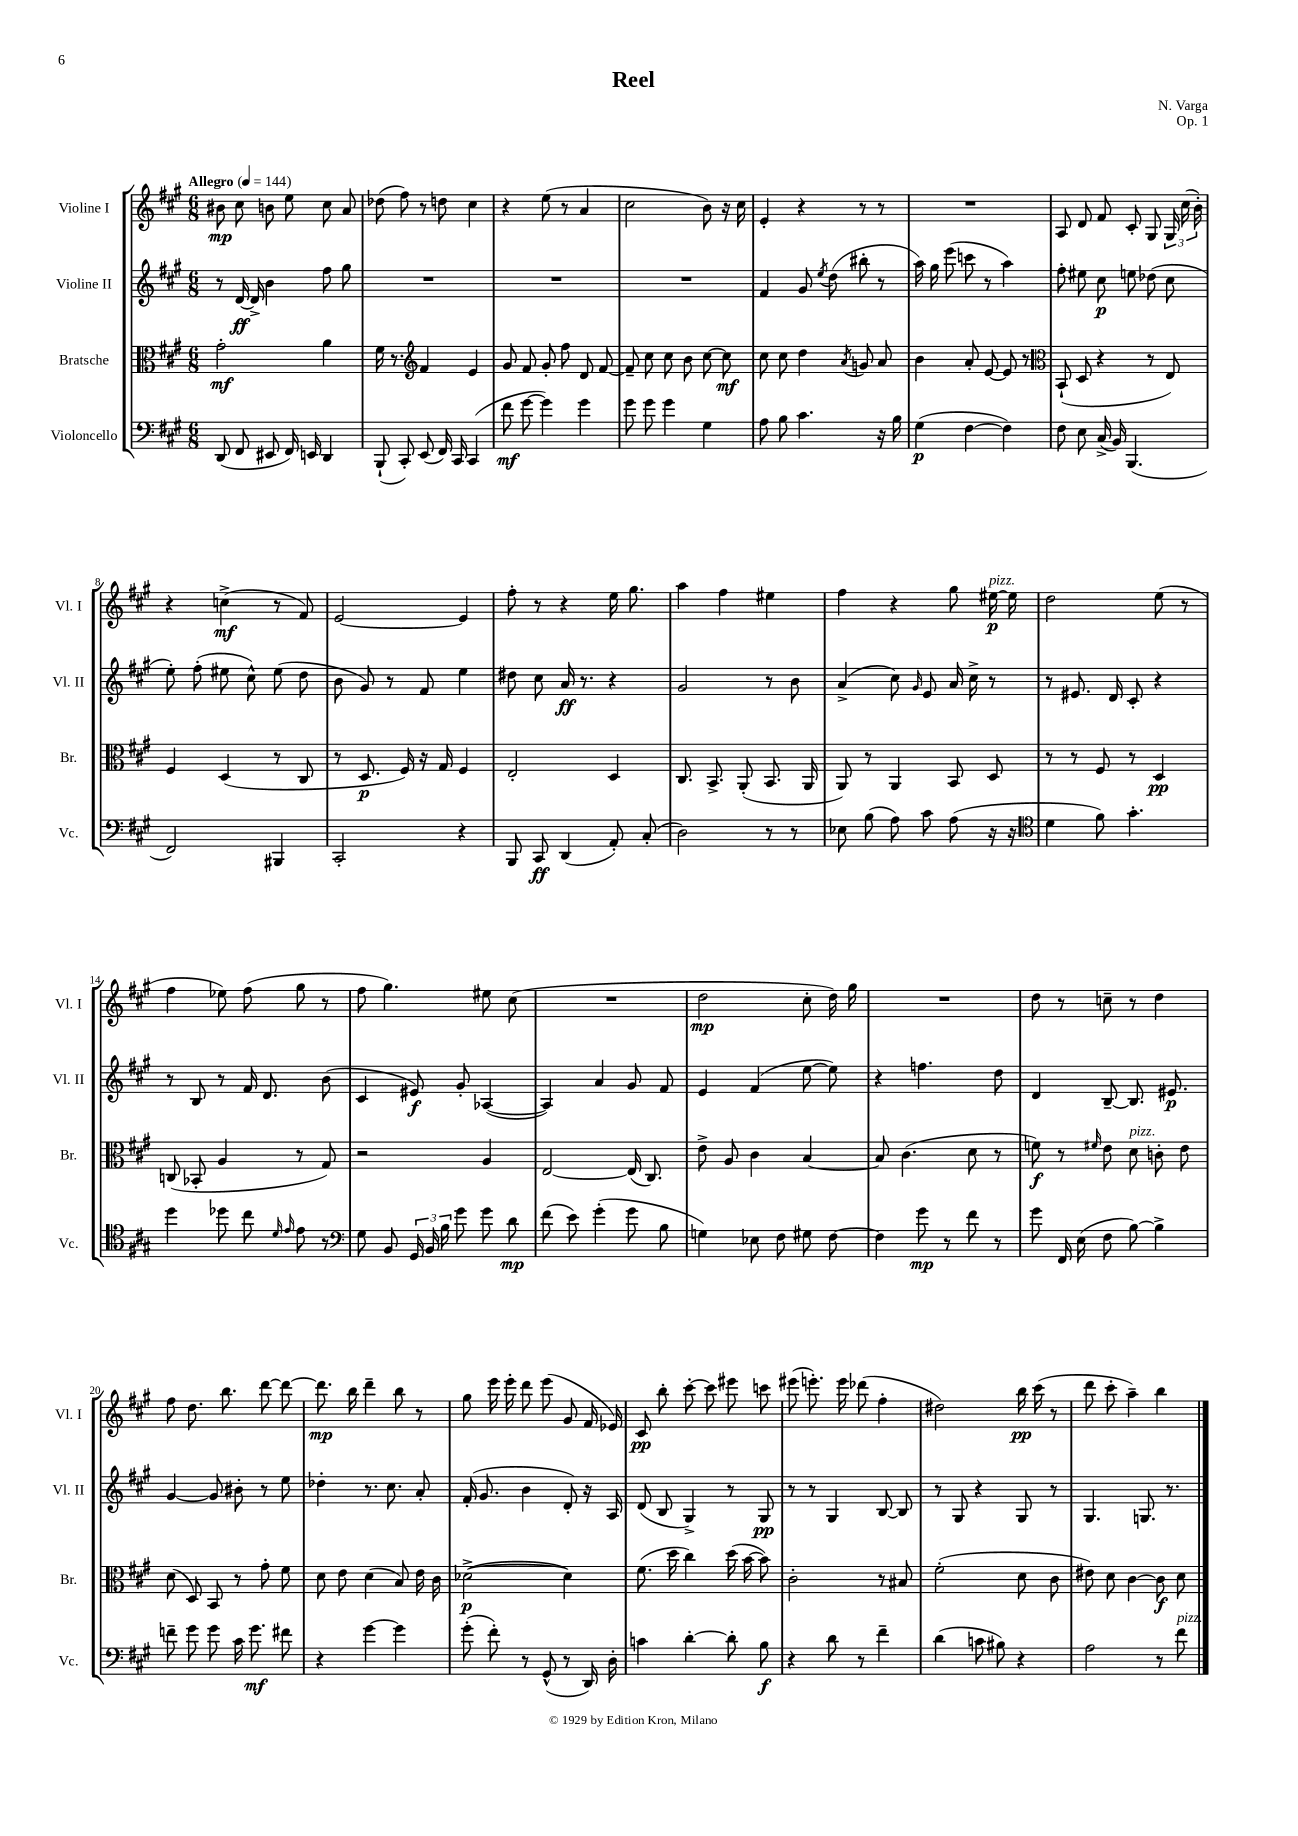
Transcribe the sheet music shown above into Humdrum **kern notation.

**kern	**kern	**kern	**kern
*staff4	*staff3	*staff2	*staff1
*clefF4	*clefC3	*clefG2	*clefG2
*k[f#c#g#]	*k[f#c#g#]	*k[f#c#g#]	*k[f#c#g#]
*M6/8	*M6/8	*M6/8	*M6/8
*MM144	*MM144	*MM144	*MM144
(8DD/	2g#'\	8r	8b#\
8FF#/	.	[16d/	8cc#\
.	.	16d^/]	.
8EE#/	.	4b\	8b\
16FF#/)	.	.	8ee\
16EE/	.	.	.
4DD/	4a\	8ff#\	8cc#\
.	.	8gg#\	8a/
=	=	=	=
(8BBB`/	16f#\	2.r	(8dd-\
.	8.r	.	.
8CC#'/)	.	.	8ff#\)
*	*clefG2	*	*
(8EE/	4f#/	.	8r
16FF#/)	.	.	8dd\
16CC#/	.	.	.
(4CC#/	4e/	.	4cc#\
=	=	=	=
8f#\	8g#/	2.r	4r
[8g#\	8f#/	.	.
4g#\])	8g#'/	.	(8ee\
.	8ff#\	.	8r
4g#\	8d/	.	4a/
.	[8f#/	.	.
=	=	=	=
8g#\	8f#~/]	2.r	2cc#\
8g#\	8cc#\	.	.
4g#\	8cc#\	.	.
.	8b\	.	.
4G#\	[8cc#\	.	8b\)
.	8cc#\]	.	16r
.	.	.	16cc#\
=	=	=	=
8A\	8cc#\	4f#/	4e'/
8B\	8cc#\	.	.
4.c#\	4dd\	8g#/	4r
.	.	8qee/	.
.	.	(8dd\	.
.	8qa/	.	.
.	8g/	8bb#'\	8r
16r	8a/	8r	8r
16B\	.	.	.
=	=	=	=
(4G#\	4b\	16aa\)	2.r
.	.	16gg#\	.
.	.	(8eee\	.
[4F#\	8a'/	8ccc\	.
.	[8e/	8r	.
4F#\])	8e/]	4aa\)	.
.	8r	.	.
=	=	=	=
*	*clefC3	*	*
8F#\	(8BB`/	8ff#'\	8A/
8E\	8D/	8ee#\	8d/
(16C#^/	4r	8cc#\	8f#/
16BB/)	.	.	.
(4.BBB/	.	8ee\	8c#'/
.	8r	(8dd-\	8G#/
.	8E/)	8cc#\	24G#/
.	.	.	(24cc#\
.	.	.	24b'\)
=	=	=	=
2FF#/)	4F#/	8ee'\)	4r
.	.	(8ff#'\	.
.	(4D/	8ee#\	(4cc^\
.	.	8cc#^^\)	.
4BBB#/	8r	(8ee#\	8r
.	8C#/	8dd\	8f#/)
=	=	=	=
2CC#'/	8r	8b\	[2e/
.	8.D/	8g#/)	.
.	.	8r	.
.	16F#/)	.	.
.	16r	8f#/	.
.	16G#/	.	.
4r	4F#/	4ee\	4e/]
=	=	=	=
8BBB/	2E'/	8dd#\	8ff#'\
8CC#/	.	8cc#\	8r
(4DD/	.	16a/	4r
.	.	8.r	.
8AA'/)	4D/	4r	16ee\
.	.	.	8.gg#\
(8C#'/	.	.	.
=	=	=	=
2D\)	8.C#/	2g#/	4aa\
.	8.BB^/	.	.
.	.	.	4ff#\
.	(8AA'/	.	.
8r	8.BB/	8r	4ee#\
8r	.	8b\	.
.	16AA/	.	.
=	=	=	=
8E-\	8AA/)	(4a^/	4ff#\
(8B\	8r	.	.
8A\)	4AA/	8cc#\)	4r
.	.	16qqg#/	.
8c#\	.	8e/	.
(8A\	8BB/	16a/	8gg#\
.	.	16cc#^\	.
16r	8D/	8r	[16ee#\
16r	.	.	16ee#\]
=	=	=	=
*clefC4	*	*	*
4d\	8r	8r	2dd\
.	8r	8.e#/	.
8f#\)	8F#/	.	.
.	.	16d/	.
4.g#'\	8r	8c#'/	.
.	4D/	4r	(8ee\
.	.	.	8r
=	=	=	=
4dd\	(8C/	8r	4ff#\
.	8BB-'/	8B/	.
8dd-\	4A/	8r	8ee-\)
8cc#\	.	16f#/	(8ff#\
.	.	8.d/	.
16qqd/	.	.	.
16qqe/	.	.	.
8e\	8r	.	8gg#\
8r	8G#/)	(8b\	8r
=	=	=	=
*clefF4	*	*	*
8G#\	2r	4c#/	8ff#\
8BB/	.	.	4.gg#\)
24GG#/	.	8e#/)	.
24BB/	.	.	.
24B\	.	.	.
8g#\	.	8g#'/	.
8g#\	4A/	([4A-/	8ee#\
8d\	.	.	(8cc#\
=	=	=	=
(8f#\	[2E/	4A-/])	2.r
8e\)	.	.	.
(4g#'\	.	4a/	.
8g#\	(16E/]	8g#/	.
.	8.C#/)	.	.
8B\	.	8f#/	.
=	=	=	=
4G\)	8e^\	4e/	2dd\
.	8A/	.	.
8E-\	4c#\	(4f#/	.
8F#\	.	.	.
8G#\	[4B/	[8ee\	8cc#'\
[8F#\	.	8ee\])	16dd\)
.	.	.	16gg#\
=	=	=	=
4F#\]	8B/]	4r	2.r
.	(4.c#\	.	.
8g#\	.	4.ff\	.
8r	.	.	.
8f#\	8d\	.	.
8r	8r	8dd\	.
=	=	=	=
8g#\	8f\)	4d/	8dd\
16FF#/	8r	.	8r
(16E\	.	.	.
.	16qqf#/	.	.
8F#\	8e\	[8B~/	8cc~\
[8B\)	8d\	8.B/]	8r
4B^\]	8c'\	.	4dd\
.	.	8.e#/	.
.	8e\	.	.
=	=	=	=
8f~\	(8d\	[4g#/	8ff#\
8g#\	8D/)	.	8.dd\
8g#\	8BB/	8g#/]	.
.	.	.	8.bb\
16c#\	8r	8b#'\	.
8.g#\	.	.	.
.	8g#'\	8r	[8ddd\
8f#\	8f#\	8ee\	8ddd\_
=	=	=	=
4r	8d\	4dd-'\	8.ddd\]
.	8e\	.	.
.	.	.	16bb\
[4g#\	(4d\	8.r	4ddd~\
.	.	8.cc#\	.
4g#\]	8B/)	.	8bb\
.	16e\	8a'/	8r
.	16c#\	.	.
=	=	=	=
(8g#'\	([2d-^\	(16f#'/	8gg#\
.	.	8.g#/	.
8f#'\)	.	.	16eee\
.	.	.	16eee'\
8r	.	4b\	8ddd\
(8GG#^^/	.	.	(8eee\
8r	4d-\])	8d'/)	8g#/
16DD/)	.	16r	16f#/
16D'\	.	16A/	16e-/)
=	=	=	=
4c\	(8.f#\	(8d/	8c#/
.	.	8B/	8bb'\
.	16dd\	.	.
[4d'\	4cc#\)	4G#^/)	[8ccc#'\
.	.	.	8ccc#\]
8d'\]	(16dd\	8r	8eee#\
.	[16b\	.	.
8B\	8b\])	8G#/	8ccc\
=	=	=	=
4r	2c#'\	8r	(8eee#\
.	.	8r	8.eee'\)
8d\	.	4G#/	.
.	.	.	16eee\
8r	.	.	(8ddd-\
4f#~\	8r	[8B/	4ff#'\
.	8B#/	8B/]	.
=	=	=	=
(4d\	(2f#'\	8r	2dd#\)
.	.	8G#/	.
8c\	.	4r	.
8B#\)	.	.	.
4r	8d\	8G#/	16bb\
.	.	.	(16ccc#\
.	8c#\	8r	8r
=	=	=	=
2A\	8e#\)	4.G#/	8ddd\
.	8d\	.	8ccc#'\
.	[4c#\	.	4aa~\)
.	.	8.G/	.
8r	8c#\]	.	4bb\
.	.	8.r	.
8f#\	8d\	.	.
==	==	==	==
*-	*-	*-	*-
